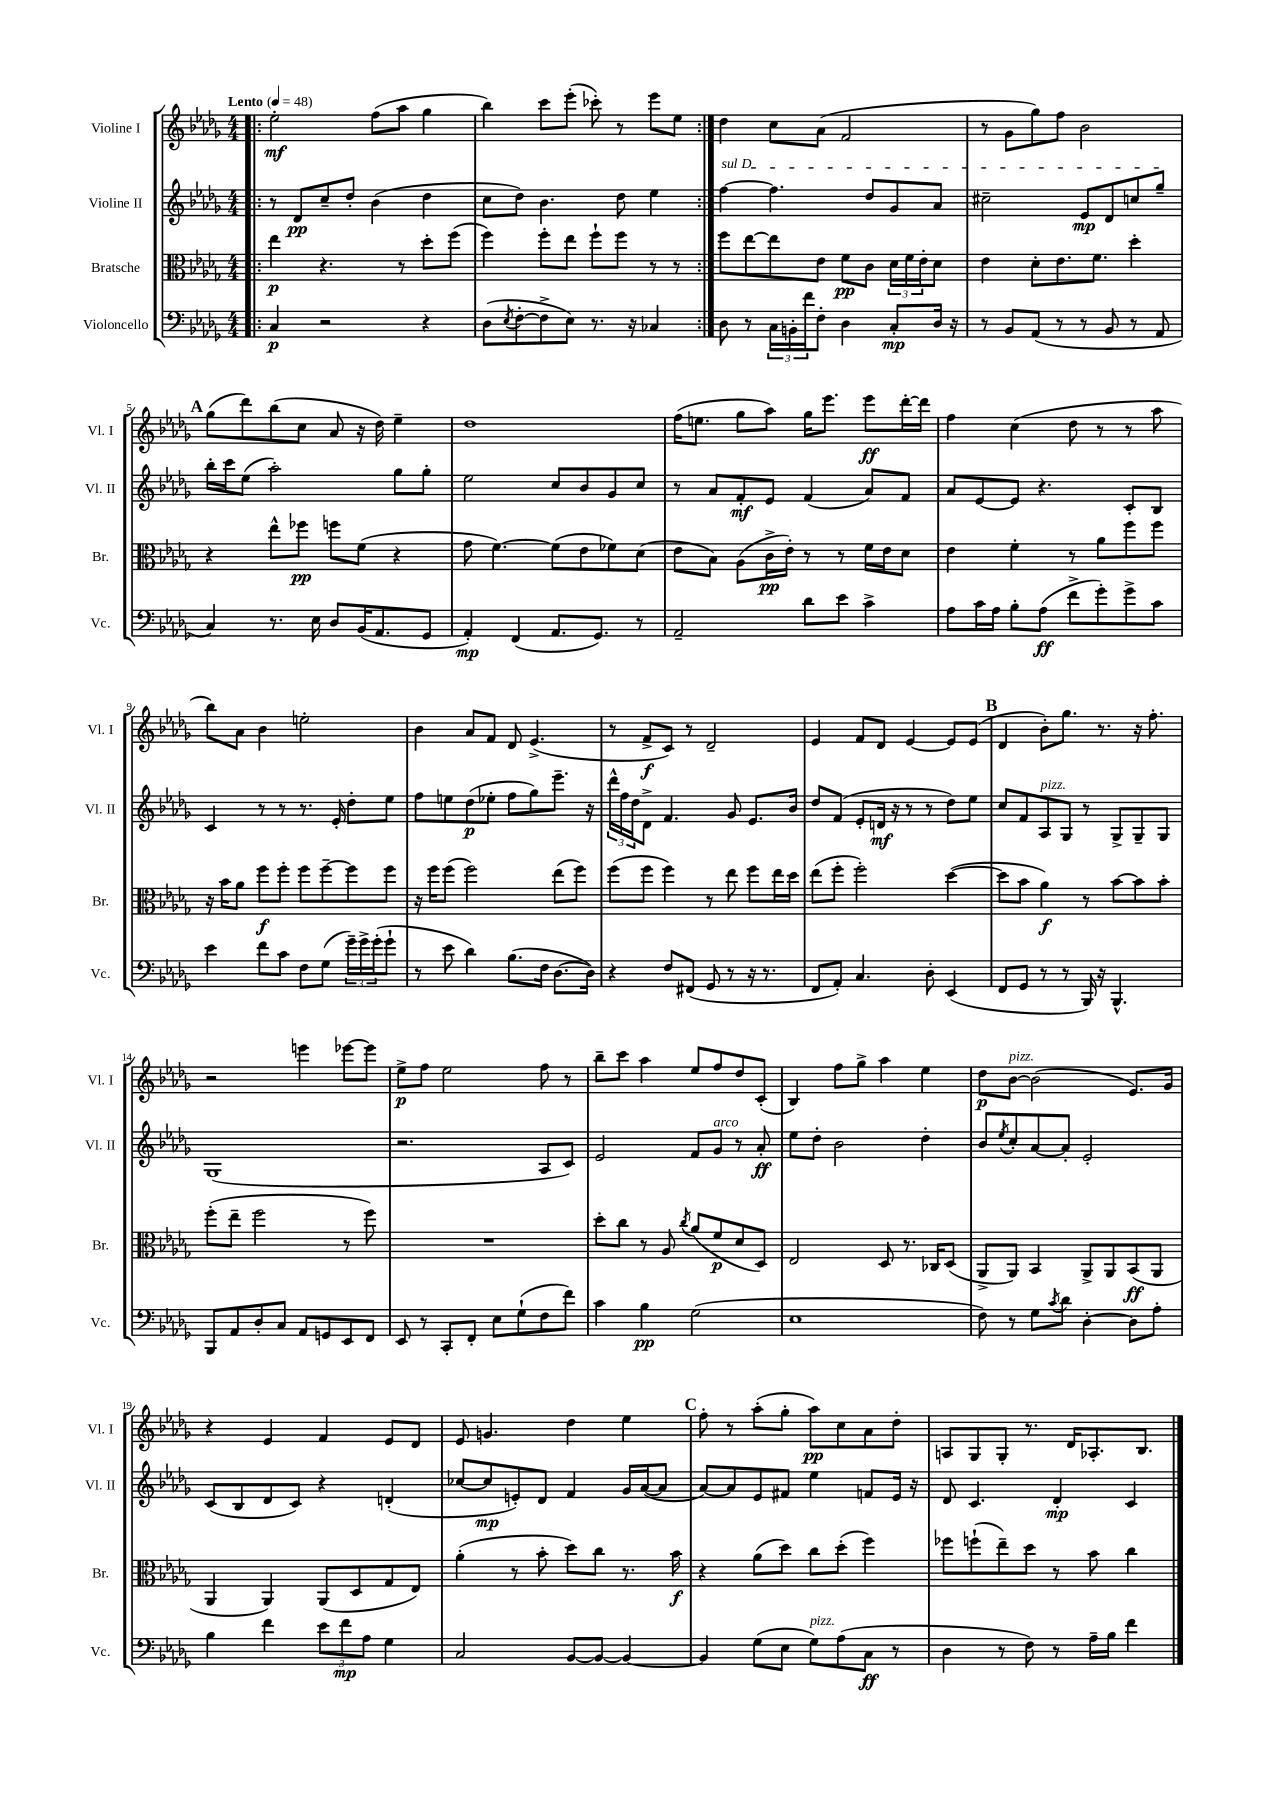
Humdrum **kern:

**kern	**dynam	**kern	**dynam	**kern	**dynam	**kern	**dynam
*part4	*part4	*part3	*part3	*part2	*part2	*part1	*part1
*staff4	*staff4	*staff3	*staff3	*staff2	*staff2	*staff1	*staff1
*I"Violoncello	*	*I"Bratsche	*	*I"Violine II	*	*I"Violine I	*
*I'Vc.	*	*I'Br.	*	*I'Vl. II	*	*I'Vl. I	*
*clefF4	*	*clefC3	*	*clefG2	*	*clefG2	*
*k[b-e-a-d-g-]	*	*k[b-e-a-d-g-]	*	*k[b-e-a-d-g-]	*	*k[b-e-a-d-g-]	*
*M4/4	*	*M4/4	*	*M4/4	*	*M4/4	*
*MM48	*	*MM48	*	*MM48	*	*MM48	*
=1!|:	=1!|:	=1!|:	=1!|:	=1!|:	=1!|:	=1!|:	=1!|:
!	!	!	!	!	!	!LO:TX:a:B:t=Lento	!
4C/	p	4ee-\	p	8r	.	2ee-'\	mf
.	.	.	.	8d-/L	pp	.	.
2r	.	4.r	.	8cc~/	.	.	.
.	.	.	.	8dd-'/J	.	.	.
.	.	.	.	(4b-\	.	(8ff\L	.
.	.	8r	.	.	.	8aa-\J	.
4r	.	8dd-'\L	.	4dd-\	.	4gg-\	.
.	.	(8ff\J	.	.	.	.	.
=2	=2	=2	=2	=2	=2	=2	=2
(8D-\L	.	4ff\)	.	8cc\L	.	4bb-\)	.
8qE-/	.	.	.	.	.	.	.
[8F'\	.	.	.	8dd-\J)	.	.	.
8F^\]	.	8ff'\L	.	4.b-\	.	8ccc\L	.
8E-\J)	.	8ee-\J	.	.	.	(8eee-'\J	.
8.r	.	8ff`\L	.	.	.	8ccc-X'\)	.
.	.	8ff\J	.	8dd-\	.	8r	.
16r	.	.	.	.	.	.	.
4C-X/	.	8r	.	4ee-\	.	8eee-\L	.
.	.	8r	.	.	.	8ee-\J	.
=3:|!	=3:|!	=3:|!	=3:|!	=3:|!	=3:|!	=3:|!	=3:|!
!	!	!	!	!LO:TX:a:i:t=sul D	!	!	!
8D-\	.	8ff\L	.	[4ff\	.	4dd-\	.
8r	.	[8ee-\	.	.	.	.	.
24C\LL	.	8ee-\]	.	4.ff\]	.	8cc\L	.
24BBn'\	.	.	.	.	.	.	.
24f\J	.	.	.	.	.	.	.
8F'\J	.	8e-\J	.	.	.	(8a-\J	.
4D-\	.	8f\L	pp	.	.	2f/	.
.	.	8c\J	.	8dd-/L	.	.	.
8C'/L	mp	24d-\LL	.	8g-/	.	.	.
.	.	24f\	.	.	.	.	.
.	.	24e-'\J	.	.	.	.	.
16D-/Jk	.	8d-\J	.	8a-/J	.	.	.
16r	.	.	.	.	.	.	.
=4	=4	=4	=4	=4	=4	=4	=4
8r	.	4e-\	.	2cc#X~\	.	8r	.
8BB-/L	.	.	.	.	.	8g-\L	.
(8AA-/J	.	8d-'\L	.	.	.	8gg-\)	.
8r	.	8.e-\	.	.	.	8ff\J	.
8r	.	.	.	8e-/L	mp	2b-\	.
.	.	8.f\J	.	.	.	.	.
8BB-/	.	.	.	8d-/	.	.	.
8r	.	4dd-'\	.	8ccn/	.	.	.
8AA-/	.	.	.	8gg-~/J	.	.	.
!!LO:LB:g=z
!!LO:REH:place=s1:t=A
=5	=5	=5	=5	=5	=5	=5	=5
4C/)	.	4r	.	16bb-'\LL	.	(8gg-\L	.
.	.	.	.	16ccc\J	.	.	.
.	.	.	.	(8ee-\J	.	8ddd-\)	.
8.r	.	8ee-^^\L	.	2aa-'\)	.	(8bb-\	.
.	.	8ff-X\J	pp	.	.	8cc\J	.
16E-\	.	.	.	.	.	.	.
8D-/L	.	8ffn\L	.	.	.	8a-/	.
(16BB-/K	.	(8f\J	.	.	.	16r	.
8.AA-/	.	.	.	.	.	16dd-\)	.
.	.	4r	.	8gg-\L	.	4ee-~\	.
8GG-/J	.	.	.	8gg-'\J	.	.	.
=6	=6	=6	=6	=6	=6	=6	=6
4AA-'/)	mp	8g-\	.	2ee-\	.	1dd-	.
.	.	[4.f\)	.	.	.	.	.
(4FF/	.	.	.	.	.	.	.
8.AA-/L	.	(8f\L]	.	8cc/L	.	.	.
.	.	8e-\	.	8b-/	.	.	.
8.GG-/J)	.	.	.	.	.	.	.
.	.	8f-X\)	.	8g-/	.	.	.
8r	.	(8d-\J	.	8cc/J	.	.	.
=7	=7	=7	=7	=7	=7	=7	=7
2AA-~/	.	8e-\L	.	8r	.	(16ff\KL	.
.	.	.	.	.	.	8.een\J	.
.	.	8B-\J)	.	8a-/L	.	.	.
.	.	(8A-\L	.	8f'/	mf	8gg-\L	.
.	.	16c^\L	pp	8e-/J	.	8aa-\J)	.
.	.	16e-'\JJ)	.	.	.	.	.
8d-\L	.	8r	.	(4f/	.	16gg-\KL	.
.	.	.	.	.	.	8.eee-\J	.
8e-\J	.	8r	.	.	.	.	.
4c^\	.	16f\LL	.	8a-/L)	.	8eee-\L	ff
.	.	16e-\J	.	.	.	.	.
.	.	8d-\J	.	8f/J	.	[16ddd-'\L	.
.	.	.	.	.	.	16ddd-\JJ]	.
=8	=8	=8	=8	=8	=8	=8	=8
8A-\L	.	4e-\	.	8a-/L	.	4ff\	.
16c\L	.	.	.	[8e-/	.	.	.
16A-\JJ	.	.	.	.	.	.	.
8B-'\L	.	4f'\	.	8e-/J]	.	(4cc\	.
(8A-\J	ff	.	.	4.r	.	.	.
8f^\L	.	8r	.	.	.	8dd-\	.
8g-'\)	.	8a-\L	.	.	.	8r	.
8g-^\	.	8ff\	.	8c'/L	.	8r	.
8c\J	.	8ff\J	.	8B-/J	.	8aa-\	.
!!LO:LB:g=z
=9	=9	=9	=9	=9	=9	=9	=9
4e-\	.	16r	.	4c/	.	8bb-\L)	.
.	.	16b-\KL	.	.	.	.	.
.	.	8a-\J	.	.	.	8a-\J	.
8f\L	.	8ff\L	f	8r	.	4b-\	.
8c\J	.	8ff'\J	.	8r	.	.	.
8F\L	.	8ff\L	.	8.r	.	2een'\	.
(8G-\J	.	[8ff~\	.	.	.	.	.
.	.	.	.	16e-'/	.	.	.
24g-~\LL)	.	8ff\]	.	8dd-'\L	.	.	.
24g-^\	.	.	.	.	.	.	.
(24g-'\J	.	.	.	.	.	.	.
8g-`\J	.	8ff\J	.	8ee-\J	.	.	.
=10	=10	=10	=10	=10	=10	=10	=10
8r	.	16r	.	8ff\L	.	4b-\	.
.	.	16ff\KL	.	.	.	.	.
8e-\	.	(8ff\J	.	8een\	.	.	.
4d-\)	.	2ff\)	.	(8dd-\	p	8a-/L	.
.	.	.	.	8ee-X'\J	.	8f/J	.
(8.B-\L	.	.	.	8ff\L	.	8d-/	.
.	.	.	.	8gg-\)	.	(4.e-^/	.
16F\Jk	.	.	.	.	.	.	.
[8.D-\L	.	(8ee-\L	.	8.eee-~\J	.	.	.
.	.	8ff\J)	.	.	.	.	.
16D-\Jk])	.	.	.	16r	.	.	.
=11	=11	=11	=11	=11	=11	=11	=11
4r	.	(8ff\L	.	24ddd-^^\LL	.	8r	.
.	.	.	.	24ff\	.	.	.
.	.	.	.	24dd-\J	.	.	.
.	.	8ff\J	.	8d-^\J	.	8f^/L	f
8F/L	.	4ff\)	.	4.f/	.	8c/J)	.
(8FF#X/J	.	.	.	.	.	8r	.
8GG-/	.	8r	.	.	.	2d-~/	.
8r	.	8ee-\	.	8g-/	.	.	.
16r	.	8ff\L	.	8.e-/L	.	.	.
8.r	.	.	.	.	.	.	.
.	.	16ee-\L	.	.	.	.	.
.	.	16dd-\JJ	.	16b-/Jk	.	.	.
=12	=12	=12	=12	=12	=12	=12	=12
8FF/L	.	(8ee-\L	.	8dd-/L	.	4e-/	.
8AA-'/J)	.	8ff'\J	.	(8f/J	.	.	.
4.C/	.	2ff'\)	.	8e-'/L	.	8f/L	.
.	.	.	.	16dn/Jk	mf	8d-/J	.
.	.	.	.	16r	.	.	.
.	.	.	.	8r	.	[4e-/	.
8D-'\	.	.	.	8r	.	.	.
(4EE-/	.	([4dd-\	.	8dd-\L)	.	8e-/L]	.
.	.	.	.	8ee-\J	.	(8e-/J	.
!!LO:REH:place=s1:t=B
=13	=13	=13	=13	=13	=13	=13	=13
8FF/L	.	8dd-\L]	.	8cc/L	.	4d-/	.
8GG-/J	.	8b-\J	.	8f/	.	.	.
!	!	!	!	!LO:TX:a:i:t=pizz.	!	!	!
8r	.	4a-\)	f	8A-/	.	8b-'\L)	.
8r	.	.	.	8G-/J	.	8.gg-\J	.
16BBB-/)	.	8r	.	8r	.	.	.
16r	.	.	.	.	.	8.r	.
4.BBB-^^/	.	[8b-\L	.	8G-^/L	.	.	.
.	.	8b-\]	.	8G-~/	.	16r	.
.	.	.	.	.	.	8.ff'\	.
.	.	8b-'\J	.	8G-/J	.	.	.
!!LO:LB:g=z
=14	=14	=14	=14	=14	=14	=14	=14
8BBB-/L	.	(8ff'\L	.	(1G-	.	2r	.
8AA-/	.	8ee-~\J	.	.	.	.	.
8D-'/	.	2ff\	.	.	.	.	.
8C/J	.	.	.	.	.	.	.
8AA-/L	.	.	.	.	.	4eeen\	.
8GGn/	.	.	.	.	.	.	.
8EE-/	.	8r	.	.	.	[8eee-X\L	.
8FF/J	.	8ff\)	.	.	.	8eee-\J]	.
=15	=15	=15	=15	=15	=15	=15	=15
8EE-/	.	1r	.	2.r	.	8ee-^\L	p
8r	.	.	.	.	.	8ff\J	.
8CC'/L	.	.	.	.	.	2ee-\	.
8FF'/J	.	.	.	.	.	.	.
8E-\L	.	.	.	.	.	.	.
(8G-`\	.	.	.	.	.	.	.
8F\	.	.	.	8A-/L	.	8ff\	.
8f\J)	.	.	.	8c/J)	.	8r	.
=16	=16	=16	=16	=16	=16	=16	=16
4c\	.	8dd-'\L	.	2e-/	.	8bb-~\L	.
.	.	8cc\J	.	.	.	8ccc\J	.
4B-\	pp	8r	.	.	.	4aa-\	.
.	.	8A-/	.	.	.	.	.
.	.	8qcc/	.	.	.	.	.
(2G-\	.	(8a-/L	.	8f/L	.	8ee-/L	.
!	!	!	!	!LO:TX:a:i:t=arco	!	!	!
.	.	8f/	p	8g-/J	.	8ff/	.
.	.	8d-/	.	8r	.	8dd-/	.
.	.	8D-/J)	.	8a-'/	ff	(8c'/J	.
=17	=17	=17	=17	=17	=17	=17	=17
1E-	.	2E-/	.	8ee-\L	.	4B-/)	.
.	.	.	.	8dd-'\J	.	.	.
.	.	.	.	2b-\	.	8ff\L	.
.	.	.	.	.	.	8gg-^\J	.
.	.	8D-/	.	.	.	4aa-\	.
.	.	8.r	.	.	.	.	.
.	.	.	.	4dd-'\	.	4ee-\	.
.	.	16C-X/KL	.	.	.	.	.
.	.	(8D-/J	.	.	.	.	.
=18	=18	=18	=18	=18	=18	=18	=18
8F\)	.	8AA-^/L	.	8b-/L	.	8dd-\L	p
.	.	.	.	8qee-/	.	.	.
!	!	!	!	!	!	!LO:TX:a:i:t=pizz.	!
8r	.	8AA-/J)	.	8cc'/	.	[8b-\J	.
8G-\L	.	4BB-/	.	[8a-/	.	(2b-\]	.
8qc/	.	.	.	.	.	.	.
8d-\J	.	.	.	8a-'/J]	.	.	.
[4D-'\	.	8AA-^/L	.	2e-'/	.	.	.
.	.	8AA-/	.	.	.	.	.
8D-\L]	.	(8BB-/	ff	.	.	8.e-/L)	.
8A-'\J	.	8AA-/J	.	.	.	.	.
.	.	.	.	.	.	16g-/Jk	.
!!LO:LB:g=z
=19	=19	=19	=19	=19	=19	=19	=19
4B-\	.	4AA-/	.	(8c/L	.	4r	.
.	.	.	.	8B-/	.	.	.
4f\	.	4AA-/)	.	8d-/	.	4e-/	.
.	.	.	.	8c/J)	.	.	.
12e-\L	.	(8AA-/L	.	4r	.	4f/	.
12f\	mp	.	.	.	.	.	.
.	.	8D-/	.	.	.	.	.
12A-\J	.	.	.	.	.	.	.
4G-\	.	8G-/	.	(4dn'/	.	8e-/L	.
.	.	8E-/J)	.	.	.	8d-/J	.
=20	=20	=20	=20	=20	=20	=20	=20
2C/	.	(4a-'\	.	[8cc-X/L	.	8e-/	.
.	.	.	.	8cc-/]	mp	4.gn/	.
.	.	8r	.	8en'/)	.	.	.
.	.	8b-'\	.	8d-/J	.	.	.
[8BB-/L	.	8dd-\L)	.	4f/	.	4dd-\	.
8BB-/J_	.	8cc\J	.	.	.	.	.
4BB-/_	.	8.r	.	16g-/LL	.	4ee-\	.
.	.	.	.	([16a-/J	.	.	.
.	.	.	.	8a-/J]	.	.	.
.	.	16b-\	f	.	.	.	.
!!LO:REH:place=s1:t=C
=21	=21	=21	=21	=21	=21	=21	=21
4BB-/]	.	4r	.	[8a-/L)	.	8ff'\	.
.	.	.	.	8a-/]	.	8r	.
(8G-\L	.	(8a-\L	.	8e-/	.	(8aa-'\L	.
8E-\J	.	8dd-\J)	.	8f#X/J	.	8gg-'\J	.
!LO:TX:a:i:t=pizz.	!	!	!	!	!	!	!
8G-\L)	.	8cc\L	.	4ee-\	.	8aa-\L)	pp
(8A-\	.	(8dd-'\J	.	.	.	8cc\	.
8C\J	ff	4ff\)	.	8fn/L	.	8a-\	.
8r	.	.	.	16e-/Jk	.	8dd-'\J	.
.	.	.	.	16r	.	.	.
=22	=22	=22	=22	=22	=22	=22	=22
4D-\	.	8ff-X\L	.	8d-/	.	8An/L	.
.	.	(8ffn`\	.	4.c/	.	8G-/	.
8r	.	8ee-~\)	.	.	.	8G-'/J	.
8F\)	.	8dd-\J	.	.	.	8.r	.
8r	.	8r	.	4d-'/	mp	.	.
.	.	.	.	.	.	16d-/KL	.
16A-~\LL	.	8b-\	.	.	.	8.A-X'/	.
16B-\JJ	.	.	.	.	.	.	.
4f\	.	4cc\	.	4c/	.	.	.
.	.	.	.	.	.	8.B-/J	.
==	==	==	==	==	==	==	==
*-	*-	*-	*-	*-	*-	*-	*-
